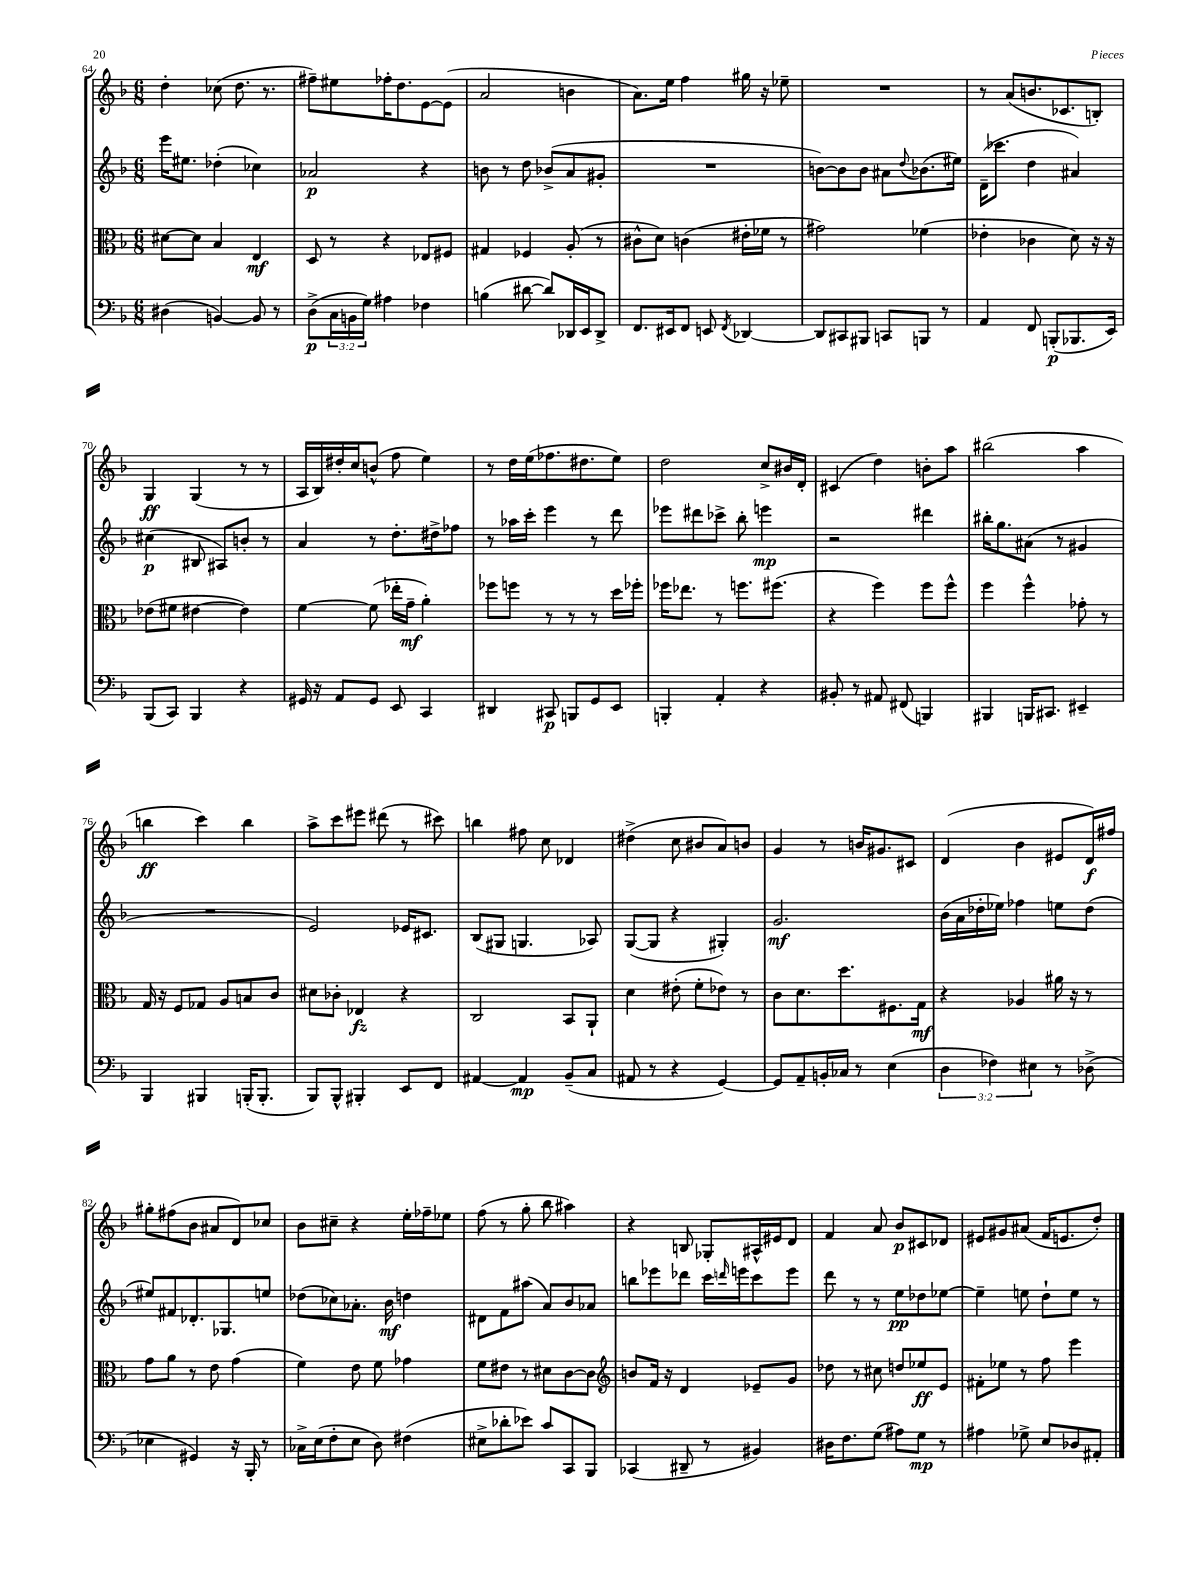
<<
\new StaffGroup <<
\new Staff = "s0" {
    \clef treble \key f \major \numericTimeSignature \time 6/8
    d''4-. ces''8( d''8. r8. |
    fis''8--) eis''8 fes''16-. d''8. e'8~ e'8( |
    a'2 b'4 |
    a'8.) e''16 f''4 gis''16 r16 ees''8-- |
    R2. |
    r8 a'8( b'8. ces'8. b8-.) |
    g4\ff g4( r8 r8 |
    a16 bes16) dis''16-. c''16 b'8-^( f''8 e''4) |
    r8 d''16 e''16( fes''8. dis''8. e''8) |
    d''2 c''8-> bis'16 d'16-. |
    cis'4( d''4) b'8-. a''8 |
    bis''2( a''4 |
    b''4\ff c'''4) b''4 |
    a''8-> c'''8 eis'''8 dis'''8( r8 cis'''8) |
    b''4 fis''8 c''8 des'4 |
    dis''4->( c''8 bis'8 a'8) b'8 |
    g'4 r8 b'16 gis'8. cis'8 |
    d'4( bes'4 eis'8 d'16\f) fis''16 |
    gis''8-. fis''8( bes'8 ais'8 d'8) ces''8 |
    bes'8 cis''8-- r4 e''16-. fes''16-- ees''8 |
    f''8( r8 g''8-. bes''8 ais''4) |
    r4 b8 ges8-. ais16-^ eis'16 d'8 |
    f'4 a'8 bes'8\p cis'8 des'8 |
    eis'8 gis'8 ais'8( f'16 e'8. d''8-.) \bar "|." |
}
\new Staff = "s1" {
    \clef treble \key f \major \numericTimeSignature \time 6/8
    e'''16 eis''8. des''4-.( ces''4) |
    aes'2\p r4 |
    b'8 r8 d''8 bes'8->( a'8 gis'8-. |
    R2. |
    b'8~) b'8 b'8 ais'8 \appoggiatura { d''8 } bes'8.( eis''16) |
    d'16--( ces'''8. d''4 ais'4) |
    cis''4\p( bis8 ais8) b'8-. r8 |
    a'4 r8 d''8.-. dis''16-> fes''8 |
    r8 aes''16 c'''16-. e'''4 r8 d'''8 |
    ees'''8 dis'''8 ces'''8-> bes''8-. e'''4\mp |
    r2 dis'''4 |
    bis''16-. g''8. ais'8( r8 gis'4 |
    R2. |
    e'2) ees'16 cis'8. |
    bes8( gis8 g4. aes8) |
    g8~( g8 r4 gis4-.) |
    g'2.\mf |
    bes'16( a'16 des''16-. ees''16) fes''4 e''8 des''8( |
    eis''8) fis'8 des'8.-. ges8. e''8 |
    des''8( ces''8) aes'8.-. bes'16\mf d''4 |
    dis'8 f'8 ais''8( a'8) bes'8 aes'8 |
    b''8 ees'''8 des'''8 c'''16 \grace { d'''16 } e'''16 c'''8 e'''8 |
    d'''8 r8 r8 e''8\pp des''8 ees''8~ |
    ees''4-- e''8 d''8-! e''8 r8 \bar "|." |
}
\new Staff = "s2" {
    \clef alto \key f \major \numericTimeSignature \time 6/8
    dis'8~ dis'8 bes4 e4\mf |
    d8 r8 r4 ees8 fis8 |
    gis4 fes4 a8-.( r8 |
    cis'8-^ d'8) c'4( eis'16-. fes'16 r8 |
    gis'2) fes'4( |
    ees'4-. ces'4 d'8) r16 r16 |
    ees'8( fis'8 eis'4~ eis'4) |
    f'4~ f'8( ees''16-. g'16--\mf a'4-.) |
    fes''8 f''8 r8 r8 r8 d''16 fes''16-. |
    fes''16 ees''8. r8 f''8. fis''8.( |
    r4 f''4) f''8 f''8-^ |
    f''4 f''4-^ ges'8-. r8 |
    g16 r16 f8 ges8 a8 b8 c'8 |
    dis'8 ces'8-. ees4\fz r4 |
    c2 bes,8 a,8-! |
    d'4 eis'8-.( f'8-. ees'8) r8 |
    c'8 d'8. d''8. fis8. g16\mf |
    r4 aes4 ais'16 r16 r8 |
    g'8 a'8 r8 e'8 g'4( |
    f'4) e'8 f'8 ges'4 |
    f'8 eis'8 r8 dis'8 c'8~ c'8 |
    \clef treble b'8 f'16 r16 d'4 ees'8-- g'8 |
    des''8 r8 cis''8 d''8 ees''8\ff e'8 |
    fis'8-. ees''8 r8 f''8 e'''4 \bar "|." |
}
\new Staff = "s3" {
    \clef bass \key f \major \numericTimeSignature \time 6/8 \override Staff.TupletNumber.text = #tuplet-number::calc-fraction-text
    dis4( b,4~) b,8 r8 |
    d8->\p( \tuplet 3/2 { c16 b,16 g16) } ais4 fes4 |
    b4( dis'8~ dis'8) des,16 e,16 des,8-> |
    f,8. eis,16 f,8 e,8 \acciaccatura { f,8 } des,4~ |
    des,8 cis,8 bis,,8 c,8 b,,8 r8 |
    a,4 f,8 b,,8-.\p( bes,,8. e,16) |
    bes,,8( c,8) bes,,4 r4 |
    gis,16 r16 a,8 gis,8 e,8 c,4 |
    dis,4 cis,8\p b,,8 g,8 e,8 |
    b,,4-. a,4-. r4 |
    bis,8-. r8 ais,8 fis,8( b,,4) |
    bis,,4 b,,16 cis,8. eis,4-- |
    bes,,4 bis,,4 b,,16-.( b,,8.-. |
    bes,,8) bes,,8-^ bis,,4-. e,8 f,8 |
    ais,4~ ais,4\mp bes,8--( c8 |
    ais,8 r8 r4 g,4~) |
    g,8 a,8-- b,16-. ces16 r8 e4( |
    \tuplet 3/2 { d4 fes4) eis4 } r8 des8->( |
    ees4 gis,4) r16 bes,,16-. r8 |
    ces16-> e16( f8-. e8 d8) fis4( |
    eis8-> des'8-. ees'8) c'8 c,8 bes,,8 |
    ces,4( dis,8-- r8 bis,4) |
    dis16 f8. g8( ais8) g8\mp r8 |
    ais4 ges8-> e8 des8 ais,8-. \bar "|." |
}
>>
>>
\layout { \context { \Score currentBarNumber = #64 } }
